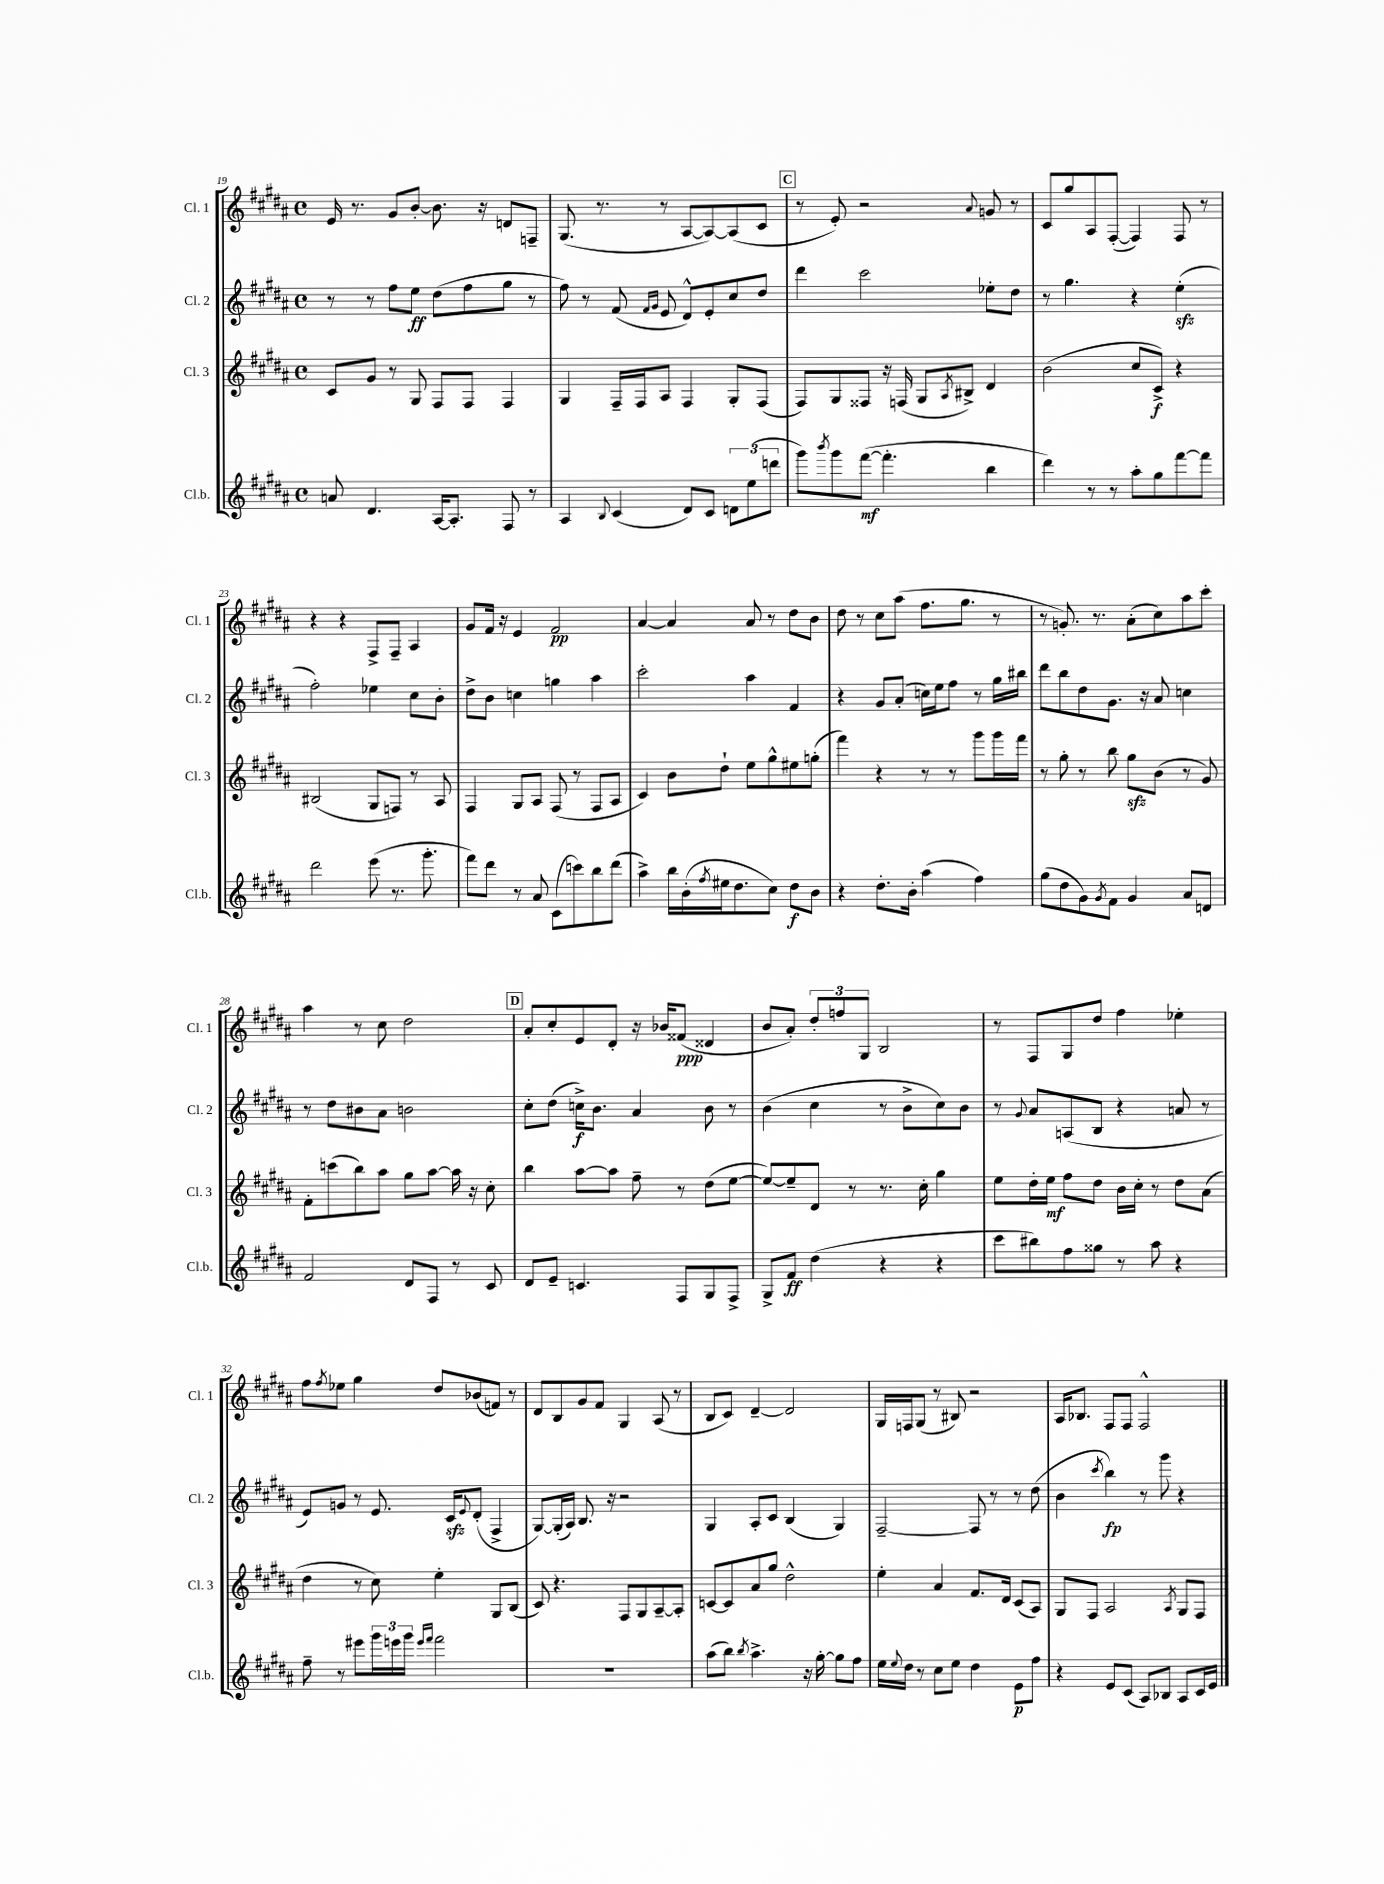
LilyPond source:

<<
\new StaffGroup <<
\new Staff = "s0" \with { instrumentName = "Cl. 1" shortInstrumentName = "Cl. 1" } {
    \clef treble \key b \major \defaultTimeSignature \time 4/4
    e'16 r8. gis'8 b'8~-. b'8. r16 d'8 f8-- |
    gis8.( r8. r8 ais8~ ais8~) ais8( cis'8 |
    \mark \markup { \box "C" } r8 e'8-.) r2 \appoggiatura { ais'8 } g'8 r8 |
    cis'8 gis''8 ais8 fis8~-.( fis4) fis8 r8 |
    r4 r4 fis8-> fis8-- ais4 |
    gis'8 fis'16 r16 e'4 fis'2\pp |
    ais'4~ ais'4 ais'8 r8 dis''8 b'8 |
    dis''8 r8 cis''8 ais''8( fis''8. gis''8. r8 |
    r8 g'8.-.) r8. ais'8-.( cis''8) ais''8 cis'''8-. |
    ais''4 r8 cis''8 dis''2 |
    \mark \markup { \box "D" } ais'8-. cis''8-. e'8 dis'8-. r16 bes'16 fisis'8\ppp( disis'4 |
    b'8 ais'8-.) \tuplet 3/2 { dis''8-. f''8 gis8 } b2 |
    r8 fis8 gis8 dis''8 fis''4 ees''4-. |
    fis''8 \acciaccatura { fis''8 } ees''8 gis''4 dis''8 bes'8( f'8) r8 |
    dis'8 b8 gis'8 fis'8 gis4 ais8( r8 |
    b8 cis'8) dis'4~-- dis'2 |
    gis16 f16 gis8( r8 bis8) r2 |
    ais16 bes8. fis8 fis8 fis2-^ \bar "|." |
}
\new Staff = "s1" \with { instrumentName = "Cl. 2" shortInstrumentName = "Cl. 2" } {
    \clef treble \key b \major \defaultTimeSignature \time 4/4
    r8 r8 fis''8 e''8\ff dis''8( fis''8 gis''8 r8 |
    fis''8) r8 fis'8( \grace { fis'16 gis'16 } e'8 dis'8-^) e'8-. cis''8 dis''8 |
    \mark \markup { \box "C" } dis'''4 cis'''2 ees''8-. dis''8 |
    r8 gis''4. r4 e''4-.\sfz( |
    fis''2-.) ees''4 cis''8 b'8-. |
    dis''8-> b'8 c''4 g''4 ais''4 |
    cis'''2-. ais''4 fis'4 |
    r4 gis'8 ais'8-.( c''16) e''16 fis''8 r8 gis''16 bis''16 |
    dis'''8 b''8 dis''8 gis'8. r16 ais'8 c''4 |
    r8 dis''8 bis'8 ais'8 b'2 |
    \mark \markup { \box "D" } cis''8-. dis''8( c''16->\f) b'8. ais'4 b'8 r8 |
    b'4( cis''4 r8 b'8-> cis''8) b'8 |
    r8 \appoggiatura { gis'8 } ais'8 a8( b8 r4 a'8 r8 |
    e'8) g'8 r8 e'8. cis'16\sfz \appoggiatura { e'8 } dis'8-.( fis4-> |
    gis8~) gis16-.( ais16) b8. r16 r2 |
    gis4 ais8-. cis'8 b4( gis4) |
    fis2~-- fis8 r8 r8 dis''8( |
    b'4 \acciaccatura { cis'''8 } b''4\fp) r8 gis'''8 r4 \bar "|." |
}
\new Staff = "s2" \with { instrumentName = "Cl. 3" shortInstrumentName = "Cl. 3" } {
    \clef treble \key b \major \defaultTimeSignature \time 4/4
    cis'8 gis'8 r8 gis8 fis8 fis8 fis4 |
    gis4 fis16-- fis16 ais8 fis4 gis8-. fis8( |
    \mark \markup { \box "C" } fis8) gis8 fisis8 r16 f16( gis8 \acciaccatura { ais8 } bis8->) dis'4 |
    b'2( cis''8 cis'8->\f) r4 |
    bis2( gis8 f8) r8 ais8 |
    fis4 gis8 ais8 fis8( r8 fis8 ais8 |
    cis'4) b'8 dis''8-! e''8 gis''8-^ eis''8 g''8-.( |
    fis'''4) r4 r8 r8 gis'''8 gis'''16 fis'''16 |
    r8 gis''8-. r8 b''8 gis''8\sfz b'8( r8 gis'8) |
    fis'8-. c'''8( b''8) ais''8 gis''8 ais''8~ ais''16 r16 cis''8-. |
    \mark \markup { \box "D" } b''4 ais''8~ ais''8 fis''8-- r8 dis''8( e''8~ |
    e''8~) e''8-- dis'8 r8 r8. cis''16-. gis''4 |
    e''8 dis''16-. e''16\mf fis''8 dis''8 b'16 cis''16-. r8 dis''8 ais'8( |
    dis''4 r8 cis''8) e''4-. gis8 b8( |
    cis'8) r4. fis8 gis8 ais8~-- ais8-. |
    c'8~ c'8 ais'8 gis''8 dis''2-^ |
    e''4-. ais'4 fis'8. dis'16 cis'8( ais8) |
    gis8 fis8 ais2 \acciaccatura { ais8 } gis8 fis8 \bar "|." |
}
\new Staff = "s3" \with { instrumentName = "Cl.b." shortInstrumentName = "Cl.b." } {
    \clef treble \key b \major \defaultTimeSignature \time 4/4
    a'8 dis'4. ais16~ ais8.-. fis8 r8 |
    ais4 \appoggiatura { b8 } cis'4( dis'8) cis'8 \tuplet 3/2 { d'8 e''8( d'''8 } |
    \mark \markup { \box "C" } gis'''8) \acciaccatura { b'''8 } gis'''8 fis'''8~\mf( fis'''4.-. b''4 |
    dis'''4) r8 r8 ais''8-. gis''8 fis'''8~ fis'''8 |
    dis'''2 e'''8( r8. gis'''8.-. |
    fis'''8) dis'''8 r8 ais'8 cis'8( c'''8) b''8 dis'''8( |
    ais''4->) b''16 b'16-.( \acciaccatura { fis''8 } eis''16 dis''8. cis''8) dis''8\f b'8 |
    r4 dis''8.-. b'16-. ais''4( fis''4) |
    gis''8( dis''8 gis'8) \acciaccatura { gis'8 } fis'8 gis'4 ais'8 d'8 |
    fis'2 dis'8 fis8 r8 cis'8 |
    \mark \markup { \box "D" } dis'8 e'8-- c'4. fis8 gis8 fis8-> |
    gis8-> fis'8\ff dis''4( r4 r4 |
    cis'''8 bis''8) fis''8 gisis''8 r8 ais''8 r4 |
    fis''8-- r8 eis'''8 \tuplet 3/2 { gis'''16 e'''16 gis'''16 } \grace { e'''16 fis'''16 } fis'''2 |
    R1 |
    ais''8( b''8) \acciaccatura { b''8 } ais''4.-> r16 gis''16~-. gis''8 fis''8 |
    e''16 \appoggiatura { e''8 } dis''16 r8 cis''8 e''8 dis''4 e'8\p fis''8 |
    r4 e'8 cis'8( ais8) bes8 ais8 cis'16 e'16 \bar "|." |
}
>>
>>
\layout { \context { \Score currentBarNumber = #19 } }
